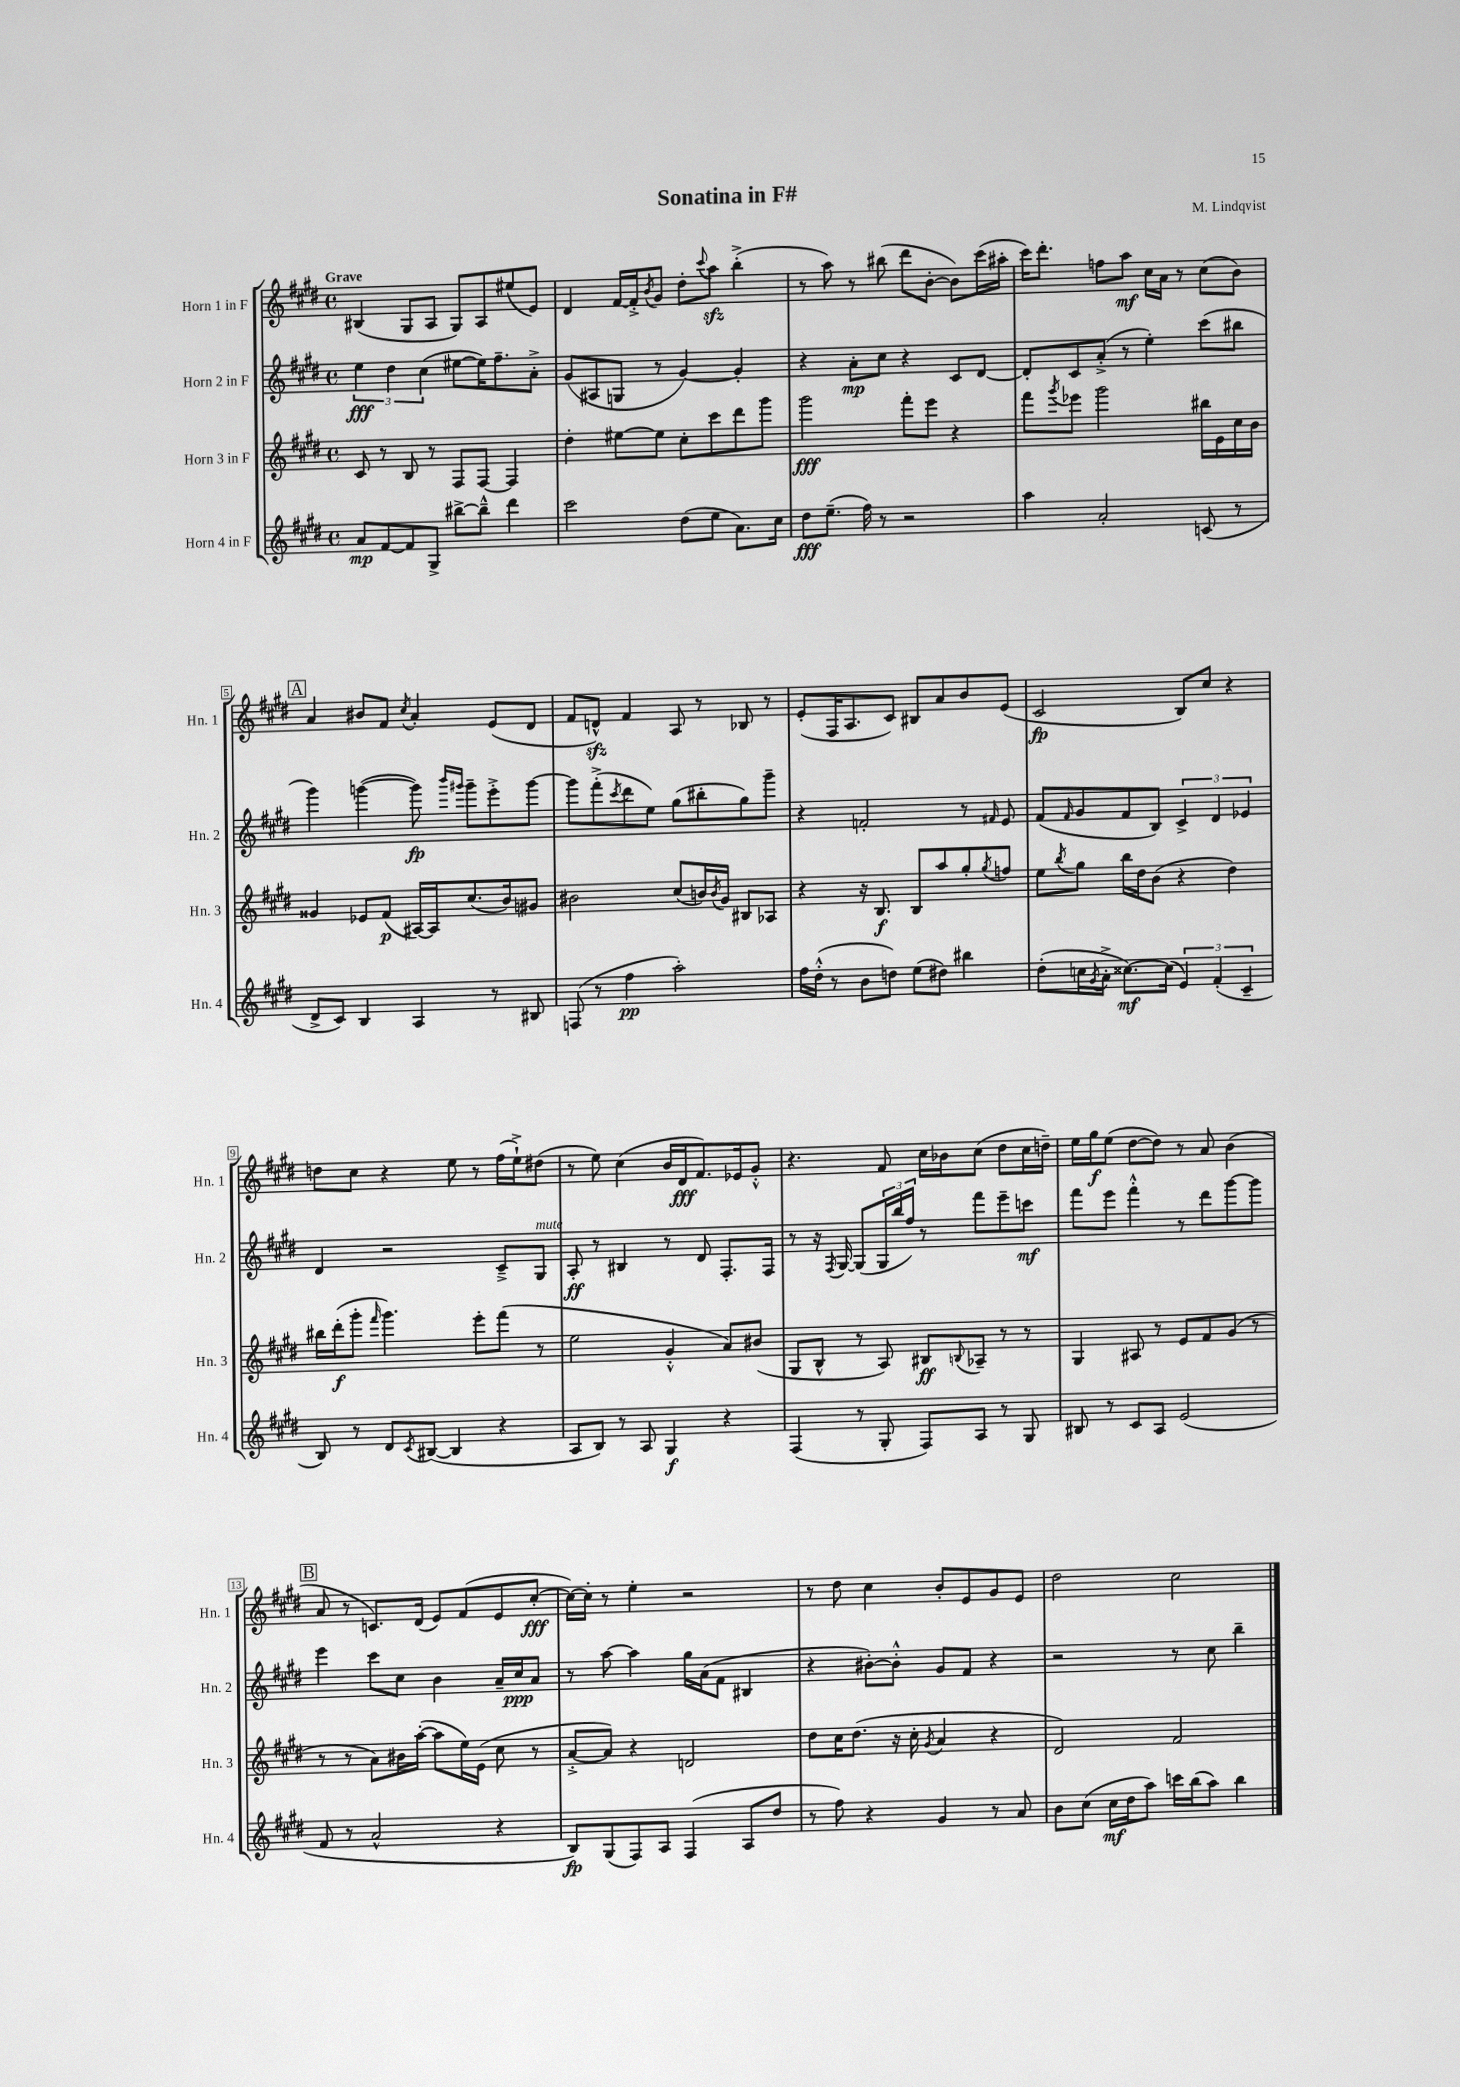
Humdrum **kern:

**kern	**kern	**kern	**kern
*staff4	*staff3	*staff2	*staff1
*clefG2	*clefG2	*clefG2	*clefG2
*k[f#c#g#d#]	*k[f#c#g#d#]	*k[f#c#g#d#]	*k[f#c#g#d#]
*M4/4	*M4/4	*M4/4	*M4/4
*met(c)	*met(c)	*met(c)	*met(c)
8a/L	8c#/	6ee\	(4B#/
[8f#/	8r	.	.
.	.	6dd#\	.
8f#/]	8B/	.	8G#/L
.	.	(6cc#\	.
8G#^/J	8r	.	8A/J
[8bb#^\L	8F#/L	[8ee#\L	8G#/L)
8bb#~^^\]J	[8F#/J	16ee#\]K)	8A/
.	.	8.ff#~\	.
4ddd#\	4F#/]	.	(8ee#/
.	.	8a'^\J	8e/J)
=	=	=	=
2ccc#\	4dd#'\	(8g#/L	4d#/
.	.	8A#/	.
.	[8ee#\L	8G/J	[16f#/LL
.	.	.	16f#'^/]J
.	.	.	8qb/
.	8ee#\]J	8r	8g#/J
(8dd#\L	8cc#'\L	[4g#/)	8dd#'\L
.	.	.	8qqccc#/
8ee\J	8ccc#\	.	8aa\J
8.a\L)	8ddd#\	4g#'/]	(4bb'^\
.	8ggg#\J	.	.
16cc#\Jk	.	.	.
=	=	=	=
8dd#\L	2ggg#\	4r	8r
(8.ee~\J	.	.	8aa\)
.	.	8a'\L	8r
16ff#\)	.	.	.
8r	.	8cc#\J	(8bb#\
2r	8fff#'\L	4r	8ddd#\L
.	8eee\J	.	[8b'\J
.	4r	8c#/L	8b\]L)
.	.	[8d#/J	(16ccc#\L
.	.	.	16aa#'\JJ
=	=	=	=
4aa\	8fff#\L	8d#'/]L	16ccc#\LK)
.	.	.	8.ddd#'\J
.	8qggg#/	.	.
.	8eee-\J	8c#/	.
2a'/	2ggg#\	(8a'^/J	8ff\L
.	.	8r	8aa\J
.	.	4ee'\)	16cc#\LL
.	.	.	16a\JJ
.	.	.	8r
(8c/	16bb#\LL	(8ccc#\L	(8cc#\L
.	16e\	.	.
8r	16cc#\	8bb#\J	8b\J)
.	16b\JJ	.	.
=	=	=	=
8d#^/L	4g##/	4ggg#\)	4a/
8c#/J)	.	.	.
4B/	8e-/L	([4ggg\	8b#/L
.	(8f#/J	.	8f#/J
.	.	.	8qcc#/
4A/	[16A#/LL)	8ggg\])	4a'/
.	16A#/]J	.	.
.	.	16qqbbb/LL	.
.	.	16qqggg#/JJ	.
.	(8.cc#/	8ggg#~\L	.
8r	.	8eee'^\	(8e/L
.	16b/k)	.	.
8B#/	8g#/J	[8ggg#\J	8d#/J
=	=	=	=
(8F/	2b#\	8ggg#\]L	8f#/L
8r	.	(8fff#'^\	8d^^/J)
.	.	8qccc#/	.
4ff#\	.	8ddd#\	4f#/
.	.	8ee\J)	.
2aa'\)	(8cc#/L	(8gg#\L	8A/
.	16b/L)	8bb#'\	8r
.	8qb/	.	.
.	16g#/JJ	.	.
.	8B#/L	8gg#\)	8B-/
.	8A-/J	8ggg#~\J	8r
=	=	=	=
16ff#\LL	4r	4r	(8e'/L
(16dd#'^^\JJ	.	.	.
8r	.	.	16F#/K
.	.	.	8.A/
8b\L	16r	2f'/	.
.	8.B/	.	.
8dd\J)	.	.	8c#/J)
(8ee\L	8B/L	.	8B#/L
8dd#\J)	8aa/	.	8a/
4bb#\	8gg#'/	8r	8b/
.	8qgg#/	16qqf#/	.
.	8ff/J	8e/	(8e/J
=	=	=	=
(8dd#'\L	8ee\L	(8f#/L	2c#/
.	8qbb/	16qqf#/	.
16cc\L	8gg#\J	8g#/	.
8qg#/	.	.	.
16a'^\JJ	.	.	.
[8.cc##\L)	16bb\LL	8f#/	.
.	16dd#\J	.	.
.	(8b\J	8B/J)	.
(16cc##\]Jk	.	.	.
6e/)	4r	6c#^/	8B/L)
.	.	.	8cc#/J
(6f#'/	.	6d#/	.
.	4dd#\)	.	4r
6c#~/	.	6e-/	.
=	=	=	=
8B/)	16bb#\LL	4d#/	8dd\L
.	(16ddd#'\J	.	.
8r	8ggg#'\J	.	8cc#\J
.	16qqfff#/	.	.
8d#/L	4.ggg#\)	2r	4r
8qc#/	.	.	.
([8B#/J	.	.	.
4B#/]	.	.	8ee\
.	8eee'\L	.	8r
4r	(8fff#\J	8c#~^/L	(16ff#\LL
.	.	.	16ee`^\J)
.	8r	8G#/J	(8dd#\J
=	=	=	=
8A/L	2ee\	8A'/	8r
8B/J)	.	8r	8ee\)
8r	.	4B#/	(4cc#\
8A/	.	.	.
4G#/	4g#'^^/	8r	16b/LL
.	.	.	16d#/J
.	.	8d#/	8.f#/)
4r	8a/L)	8.F#'/L	.
.	.	.	16e-/k
.	(8b#/J	.	8g#'^^/J
.	.	16F#/Jk	.
=	=	=	=
(4F#/	8G#/L	8r	4.r
.	8B^^/J	16r	.
.	.	8qF#/	.
.	.	[16G#/	.
8r	8r	(8G#/]L	.
8G#'/	8A/)	24G#/L	8f#/
.	.	24bb/	.
.	.	24ff#/JJ)	.
8F#/L)	8B#/L	8r	16cc#\LL
.	.	.	16b-\J
.	8qqB/	.	.
8A/J	8A-~/J	8fff#\L	(8cc#\J
8r	8r	8eee~\	8dd#\L
8G#/	8r	8ccc\J	16cc#\L
.	.	.	16dd~\JJ)
=	=	=	=
8B#/	4G#/	8fff#\L	16ee\LL
.	.	.	16gg#\J
8r	.	8eee\J	(8ee\J
8c#/L	8A#/	4fff#'^^\	[8dd#\L
8A/J	8r	.	8dd#\]J)
(2e/	8e/L	8r	8r
.	8f#/	8ddd#\L	8a/
.	(8g#/J	[8ggg#\	(4b\
.	8r	8ggg#\]J	.
=	=	=	=
8f#/	8r	4eee\	8a/
8r	8r	.	8r
2a^^/	8a\L)	8ccc#\L	8.c/L)
.	16b#\L	8cc#\J	.
.	([16aa'\JJ	.	(16d#/Jk
.	8aa\]L	4b\	8e/L)
.	16ee\L)	.	(8f#/
.	(16e\JJ	.	.
4r	8cc#\	16a~/LL	8e/
.	.	16cc#/J	.
.	8r	8a/J	[8cc#'/J
=	=	=	=
8B/L)	[8a'^/L	8r	16cc#\_LL)
.	.	.	16cc#'\]JJ
(8G#/	8a/]J)	[8aa\	8r
8F#/)	4r	4aa\]	4ee'\
8A/J	.	.	.
(4F#/	2d/	16gg#\LL	2r
.	.	(16a\J	.
.	.	8f#\J	.
8A/L	.	4B#/	.
8dd#/J	.	.	.
=	=	=	=
8r	8dd#\L	4r	8r
8ff#\)	16cc#\K	.	8dd#\
.	(8.dd#\J	.	.
4r	.	[8b#'\L)	4cc#\
.	16r	8b#'^^\]J	.
.	16cc#'\	.	.
.	8qg#/	.	.
4g#/	4a/	8g#/L	8b'/L
.	.	8f#/J	8e/
8r	4r	4r	8g#/
8a/	.	.	8e/J
=	=	=	=
8b\L	2d#/)	2r	2dd#\
(8cc#\J	.	.	.
16cc#\LL	.	.	.
16dd#\J	.	.	.
8aa\J)	.	.	.
16ccc\LL	2f#/	8r	2cc#\
(16bb\J	.	.	.
8aa\J)	.	8cc#\	.
4bb\	.	4bb~\	.
==	==	==	==
*-	*-	*-	*-
